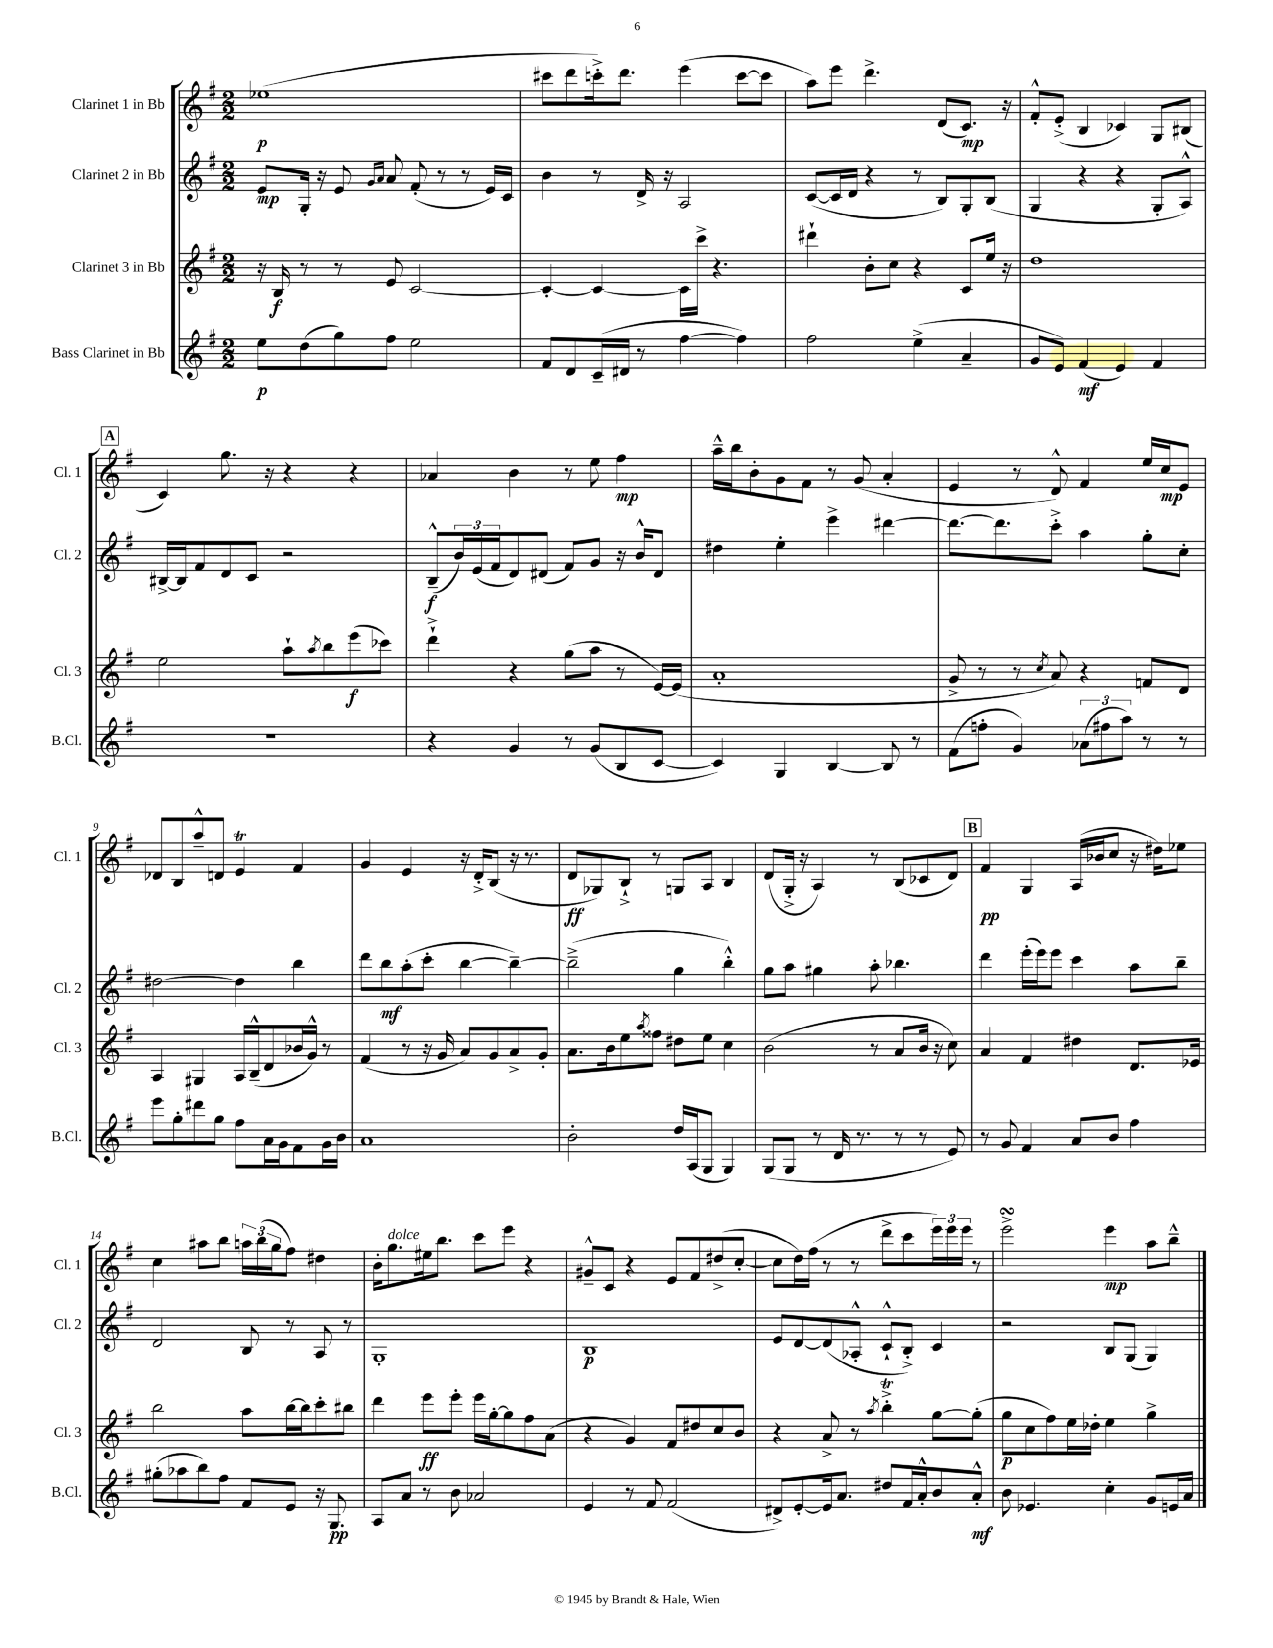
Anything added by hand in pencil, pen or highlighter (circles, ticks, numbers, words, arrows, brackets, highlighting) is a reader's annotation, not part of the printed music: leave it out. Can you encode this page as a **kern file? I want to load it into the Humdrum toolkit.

**kern	**kern	**kern	**kern
*staff4	*staff3	*staff2	*staff1
*clefG2	*clefG2	*clefG2	*clefG2
*k[f#]	*k[f#]	*k[f#]	*k[f#]
*M2/2	*M2/2	*M2/2	*M2/2
8ee\L	16r	8e/L	(1ee-
.	16B/	.	.
(8dd\	8r	16G'/Jk	.
.	.	16r	.
8gg\)	8r	8e/	.
.	.	16qqg/LL	.
.	.	16qqa/JJ	.
8ff#\J	8e/	8a/	.
2ee\	[2c/	(8f#'/	.
.	.	8r	.
.	.	8r	.
.	.	16e/LL)	.
.	.	16c/JJ	.
=	=	=	=
8f#/L	4c'/_	4b\	8ccc#\L
8d/	.	.	8ddd\
(16c~/L	4c/_	8r	16ccc'^\k)
16d#/JJ	.	.	8.ddd\J
8r	.	16d^/	.
.	.	16r	.
[4ff#\	16c\]LL	2A/	(4eee\
.	16ccc^\JJ	.	.
.	4.r	.	.
4ff#\])	.	.	[8ccc\L
.	.	.	8ccc\]J
=	=	=	=
2ff#\	4ddd#`\	([8c/L	8aa\L)
.	.	16c/]L	8eee\J
.	.	16d/JJ	.
.	8b'\L	4r	4.ddd^\
.	8cc\J	.	.
(4ee^\	4r	8r	.
.	.	8B/L)	(8d/L
4a~/	8c/L	8G'/	8.c/J)
.	16ee/Jk	(8B/J	.
.	16r	.	16r
=	=	=	=
8g/L	1dd	4G/	8f#'^^/L
8e/J)	.	.	(8e'^/J
(4f#/	.	4r	4B/
4e/)	.	4r	4c-/)
4f#/	.	8G'/L	8G/L
.	.	8A^^/J)	(8B#/J
=	=	=	=
1r	2ee\	[16B#^/LL	4c/)
.	.	16B#/]J	.
.	.	8f#/	.
.	.	8d/	8.gg\
.	.	8c/J	.
.	.	.	16r
.	8aa`\L	2r	4r
.	8qaa/	.	.
.	8bb\	.	.
.	(8eee\	.	4r
.	8ccc-\J)	.	.
=	=	=	=
4r	4ddd`^\	(8B~^^/L	4a-/
.	.	24b/L)	.
.	.	(24e/	.
.	.	24f#/J	.
4g/	4r	8d/)	4b\
.	.	(8d#/J	.
8r	(8gg\L	8f#/L)	8r
(8g/L	8aa\J	8g/J	8ee\
8B/	8r	16r	4ff#\
.	.	16b^^/LK	.
[8c/J	[16e/LL)	8d#/J	.
.	(16e/]JJ	.	.
=	=	=	=
4c/])	1a'	4dd#\	16aa~^^\LL
.	.	.	16bb\J
.	.	.	8b'\
4G/	.	4ee'\	8g\
.	.	.	8f#\J
[4B/	.	4eee^\	8r
.	.	.	(8g/
8B/]	.	[4ddd#\	4a'/
8r	.	.	.
=	=	=	=
(8f#\L	8g^/	8.ddd#\_L	4e/
8ff'\J	8r	.	.
.	.	8.ddd#\]	.
4g/)	8r	.	8r
.	8qcc/	.	.
.	8a/)	8ccc'^\J	8d^^/)
(12a-\L	4r	4aa\	4f#/
12ff#\	.	.	.
12aa\J)	.	.	.
8r	8f/L	8gg'\L	16ee/LL
.	.	.	16cc/J
8r	8d/J	8cc'\J	8e/J
=	=	=	=
8eee\L	4A/	[2dd#\	8d-/L
8gg'\	.	.	8B/
8ddd#\	4G#/	.	8aa~^^/
8gg\J	.	.	8d/J
8ff#\L	16A/LL	4dd#\]	4e/
.	(16B~^^/J	.	.
16a\L	8d/	.	.
16g\J	.	.	.
8f#\	16b-/L	4bb\	4f#/
.	16g^^/JJ)	.	.
16g\L	8r	.	.
16b\JJ	.	.	.
=	=	=	=
1a	(4f#/	8ddd\L	4g/
.	.	8bb\	.
.	8r	(8aa'\	4e/
.	16r	8ccc'\J	.
.	16g/	.	.
.	8a/L)	[4bb\	16r
.	.	.	16d'^/LK
.	8g/	.	(8B/J
.	8a^/	4bb~\_)	16r
.	.	.	8.r
.	8g'/J	.	.
=	=	=	=
2b'\	8.a\L	(2bb~^\]	8d/L
.	.	.	8G-/)
.	16b\k	.	.
.	8ee\	.	8B`^/J
.	8qaa/	.	.
.	8ff##\J	.	8r
16dd/LL	8dd#\L	4gg\	8G/L
(16A/J	.	.	.
8G/J	8ee\J	.	8A/J
4G/)	4cc\	4bb'^^\)	4B/
=	=	=	=
(8G/L	(2b\	8gg\L	(8d/L
8G/J	.	8aa\J	16G'^/Jk
.	.	.	16r
8r	.	4gg#\	4A/)
16d/	.	.	.
8.r	.	.	.
.	8r	8aa'\	8r
8r	8a/L	4.bb-\	(8B/L
8r	16b/Jk	.	8c-/
.	16r	.	.
8e/)	8cc\)	.	8d/J)
=	=	=	=
8r	4a/	4ddd\	4f#/
8g/	.	.	.
4f#/	4f#/	(16eee'\LL	4G/
.	.	16eee\J)	.
.	.	8eee\J	.
8a/L	4dd#\	4ccc\	(16A/LL
.	.	.	16b-/J
8b/J	.	.	8cc/J
4ff#\	8.d/L	8aa\L	16r
.	.	.	16dd#\LK)
.	.	8bb~\J	8ee-\J
.	16e-/Jk	.	.
=	=	=	=
(8gg#'\L	2bb\	2d/	4cc\
8aa-\	.	.	.
8bb\)	.	.	8aa#\L
8ff#\J	.	.	8bb\J
8f#/L	8aa\L	8B/	24aa\LL
.	.	.	(24bb\
.	.	.	24gg\J
8e/J	[16bb\L	8r	8ff#\J)
.	16bb\]J	.	.
16r	8ccc'\	8A/	4dd#\
8.G/	.	.	.
.	8bb#\J	8r	.
=	=	=	=
8A/L	4ddd\	1G'	16b'\LK
.	.	.	8.gg\
8a/J	.	.	.
8r	8eee\L	.	16ee#\k
.	.	.	8.bb\J
8b\	8eee'\J	.	.
2a-/	16eee\LL	.	8ccc\L
.	[16gg'\J	.	.
.	8gg\]	.	8eee\J
.	8ff#\	.	4r
.	(8a\J	.	.
=	=	=	=
4e/	4r	1B	8g#~^^/L
.	.	.	8c/J
8r	4g/)	.	4r
8f#/	.	.	.
(2f#/	8f#/L	.	8e/L
.	8dd#/	.	8f#/
.	8cc/	.	(8dd#^/
.	8b/J	.	[8cc'/J
=	=	=	=
8d#^/L)	4r	8e/L	8cc\]L
[8e'/	.	[8d/	16dd\L)
.	.	.	(16ff#\JJ
16e/]k	8a^/	(8d/]	8r
8.a/J	.	.	.
.	8r	8A-'^^/J	8r
.	8qaa/	.	.
8dd#/L	4bb'^\	8c`^^/L	8ddd^\L
16f#/L	.	8B'^/J)	8ccc\
16a'^^/J	.	.	.
8b/	[8gg\L	4c/	24eee\L)
.	.	.	24eee\
.	.	.	24eee\JJ
8a'^^/J	(8gg'\]J	.	8r
=	=	=	=
8b\	8gg\L	2r	2eee^\
4.e-/	8cc\	.	.
.	8ff#\)	.	.
.	16ee\L	.	.
.	16dd-'\JJ	.	.
4cc'\	4ee\	8B/L	4eee\
.	.	(8G/J	.
8g/L	4gg^\	4G/)	8aa\L
16e/L	.	.	8bb~^^\J
16a/JJ	.	.	.
==	==	==	==
*-	*-	*-	*-
